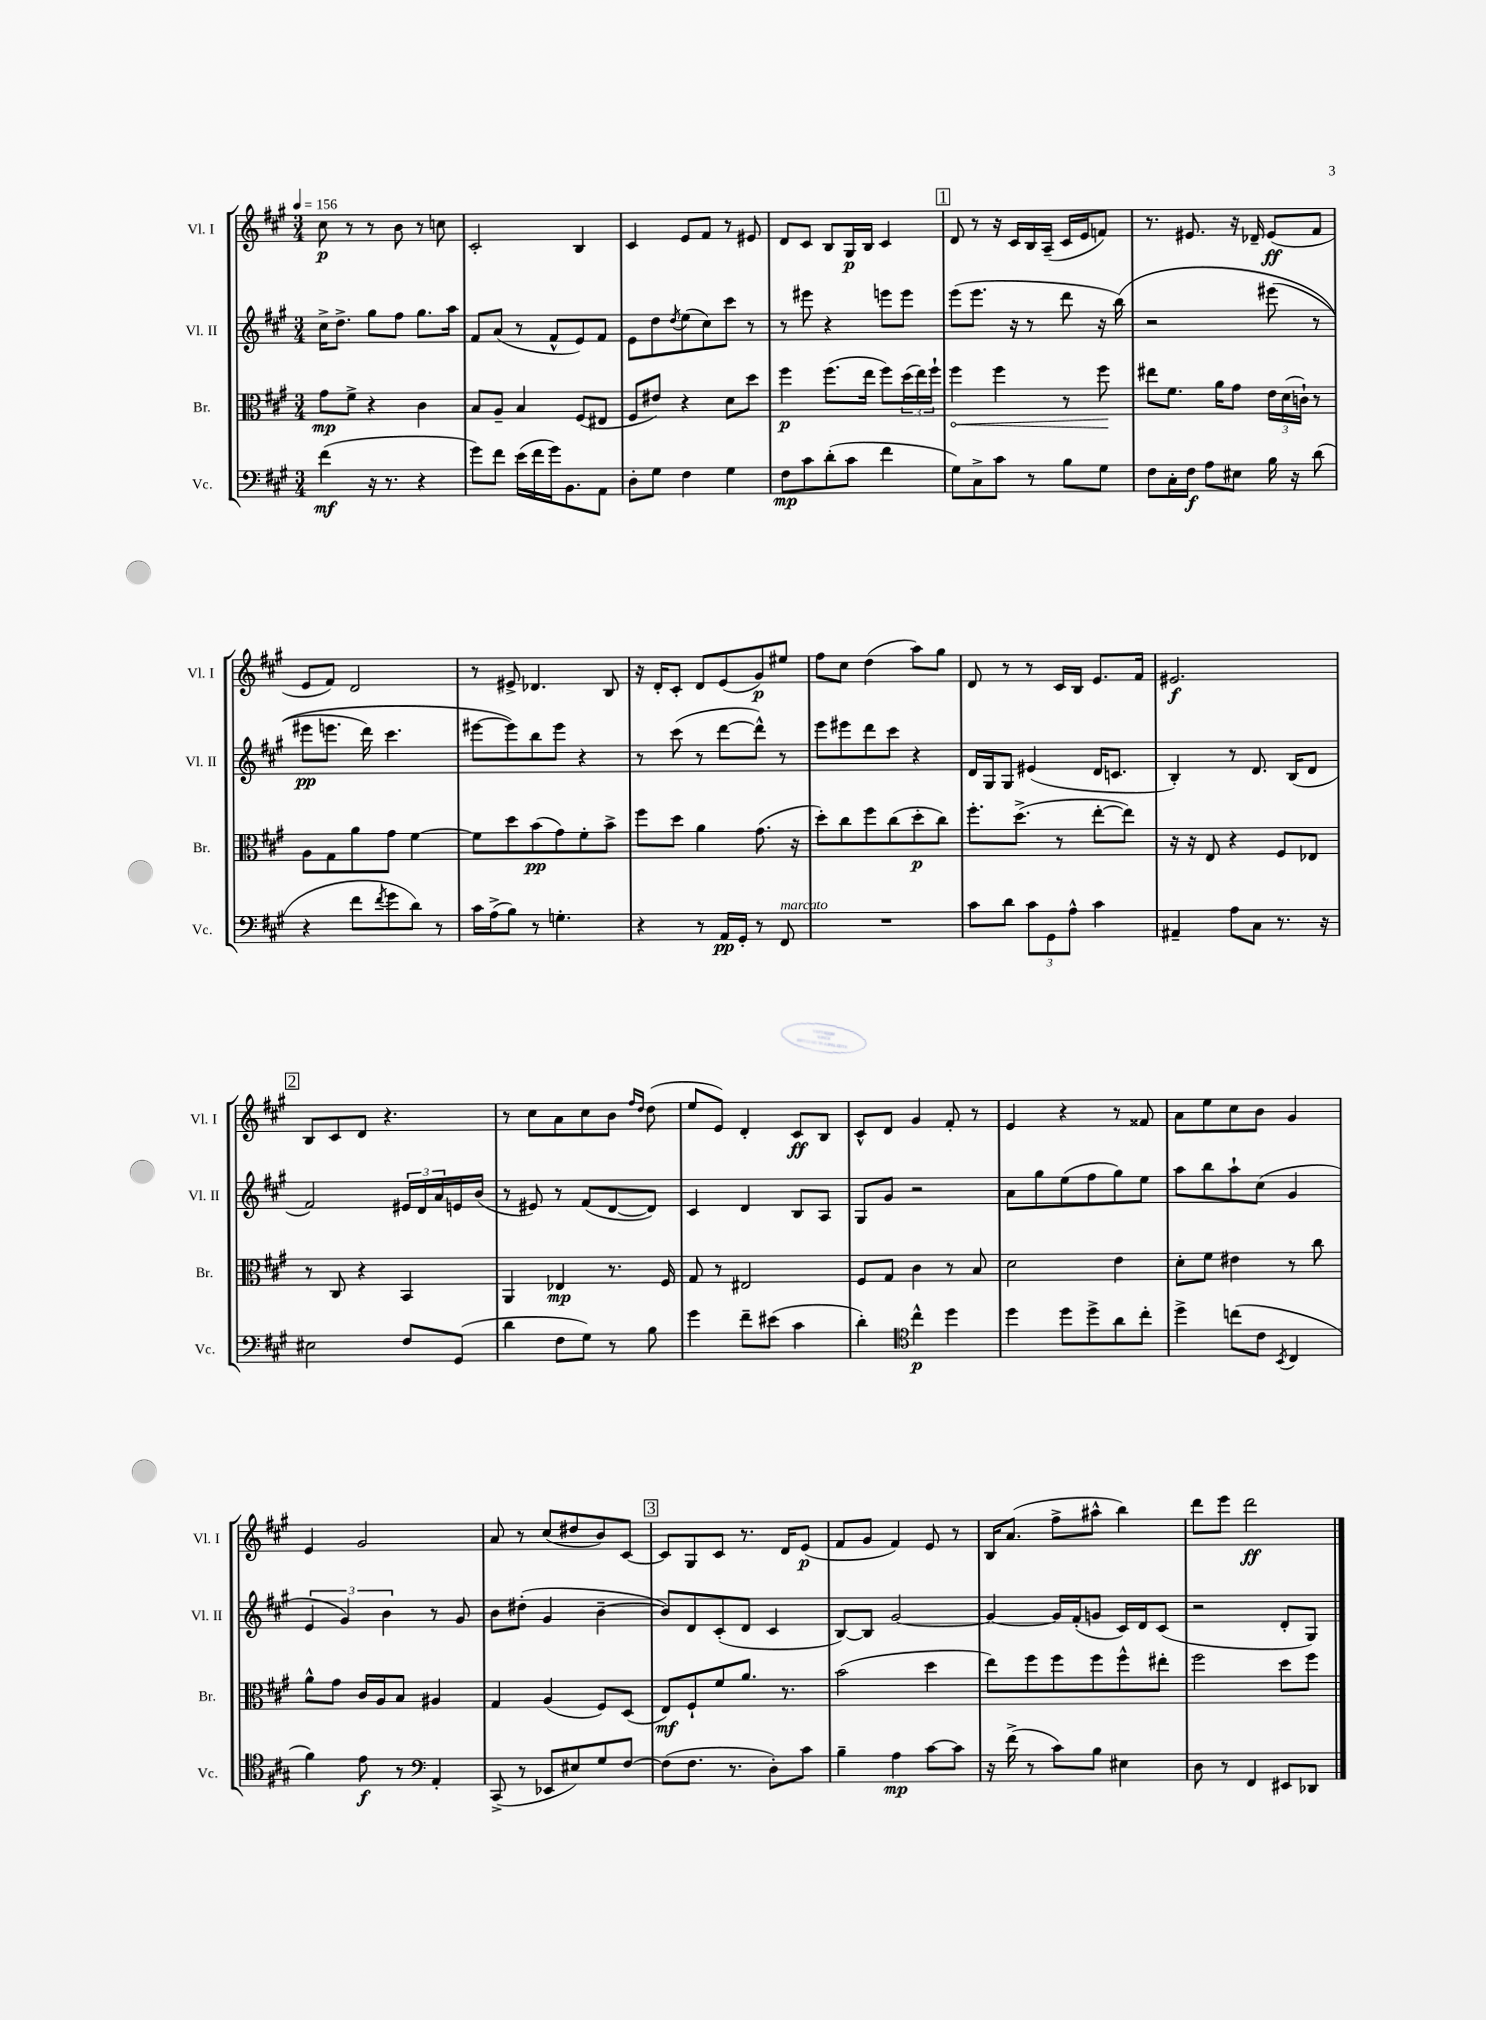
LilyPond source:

<<
\new StaffGroup <<
\new Staff = "s0" \with { instrumentName = "Vl. I" shortInstrumentName = "Vl. I" } {
    \clef treble \key a \major \numericTimeSignature \time 3/4 \tempo 4 = 156
    cis''8\p r8 r8 b'8 r8 c''8 |
    cis'2-. b4 |
    cis'4 e'8 fis'8 r8 eis'8 |
    d'8 cis'8 b8 gis16\p b16 cis'4 |
    \mark \markup { \box "1" } d'8 r8 r16 cis'16 b16 a16--( cis'16 e'16 f'8) |
    r8. eis'8. r16 des'16-- eis'8\ff( fis'8 |
    e'8 fis'8) d'2 |
    r8 eis'8-> des'4. b8 |
    r16 d'16-. cis'8-. d'8 e'8( gis'8\p) eis''8 |
    fis''8 cis''8 d''4( a''8) gis''8 |
    d'8 r8 r8 cis'16 b16 e'8. fis'16 |
    eis'2.\f |
    \mark \markup { \box "2" } b8 cis'8 d'8 r4. |
    r8 cis''8 a'8 cis''8 b'8 \grace { fis''16 d''16 } d''8( |
    e''8 e'8) d'4-. cis'8\ff b8 |
    cis'8-^ d'8 gis'4 fis'8-. r8 |
    e'4 r4 r8 fisis'8 |
    a'8 e''8 cis''8 b'8 gis'4 |
    e'4 gis'2 |
    a'8 r8 cis''8( dis''8 b'8) cis'8~ |
    \mark \markup { \box "3" } cis'8 gis8 cis'8 r8. d'16 e'8\p( |
    fis'8 gis'8 fis'4) e'8 r8 |
    b16 a'8.( fis''8-> ais''8-^ b''4) |
    d'''8 e'''8 d'''2\ff \bar "|." |
}
\new Staff = "s1" \with { instrumentName = "Vl. II" shortInstrumentName = "Vl. II" } {
    \clef treble \key a \major \numericTimeSignature \time 3/4
    cis''16-> d''8.-> gis''8 fis''8 gis''8. a''16 |
    fis'8 a'8( r8 fis'8-^ e'8) fis'8 |
    e'8 d''8 \acciaccatura { d''8 } e''8( cis''8) cis'''8 r8 |
    r8 eis'''8 r4 e'''8 e'''8 |
    \mark \markup { \box "1" } e'''8( e'''8. r16 r8 d'''8 r16 b''16)\( |
    r2 eis'''8( r8 |
    eis'''8\pp e'''8. d'''16) cis'''4. |
    eis'''8~ eis'''8\) b''8 eis'''8 r4 |
    r8 cis'''8( r8 d'''8~ d'''8-^) r8 |
    e'''8 eis'''8 d'''8 cis'''8 r4 |
    d'16 gis16 gis8 eis'4( d'16 c'8. |
    b4-.) r8 d'8. b16( d'8 |
    \mark \markup { \box "2" } fis'2) \tuplet 3/2 { eis'16 d'16 a'16 } e'16 b'16( |
    r8 eis'8) r8 fis'8( d'8~ d'8) |
    cis'4 d'4 b8 a8 |
    gis8 gis'8 r2 |
    a'8 gis''8 e''8( fis''8 gis''8) e''8 |
    a''8 b''8 a''8-! cis''8( gis'4 |
    \tuplet 3/2 { e'4 gis'4) b'4 } r8 gis'8 |
    b'8 dis''8-.( gis'4 b'4~-- |
    \mark \markup { \box "3" } b'8) d'8 cis'8-.( d'8 cis'4 |
    b8~) b8 gis'2~ |
    gis'4~ gis'16 fis'16-.( g'8 cis'16) d'16 cis'8( |
    r2 d'8-. gis8) \bar "|." |
}
\new Staff = "s2" \with { instrumentName = "Br." shortInstrumentName = "Br." } {
    \clef alto \key a \major \numericTimeSignature \time 3/4
    gis'8\mp fis'8-> r4 cis'4 |
    b8 a8-- b4 fis8( eis8 |
    fis8 eis'8) r4 d'8 d''8 |
    fis''4\p fis''8.( e''16 fis''8) \tuplet 3/2 { d''16( e''16) fis''16-! } |
    \mark \markup { \box "1" } \once \override Hairpin.circled-tip = ##t fis''4\< fis''4 r8 fis''8\! |
    eis''8 fis'8. a'16 gis'8 \tuplet 3/2 { e'16 d'16( c'16-!) } r8 |
    a8 gis8 a'8 gis'8 fis'4~ |
    fis'8 d''8 b'8\pp( gis'8) fis'8-. b'8-> |
    fis''8 d''8 a'4 gis'8.( r16 |
    d''8-.) cis''8 fis''8 cis''8( d''8-.\p cis''8) |
    fis''8.-. d''8.->( r8 e''8~-. e''8) |
    r16 r16 e8 r4 fis8 ees8 |
    \mark \markup { \box "2" } r8 cis8 r4 b,4 |
    a,4 ees4\mp r8. fis16 |
    gis8 r8 eis2 |
    fis8 gis8 cis'4 r8 b8 |
    d'2 e'4 |
    d'8-. fis'8 eis'4 r8 cis''8 |
    a'8-^ gis'8 cis'16 a16 b8 ais4 |
    gis4 a4( fis8) d8( |
    \mark \markup { \box "3" } e8\mf) fis8-! fis'8 a'8. r8. |
    b'2( d''4 |
    e''8) fis''8 fis''8 fis''8 fis''8-^ eis''8-. |
    fis''2 d''8 fis''8 \bar "|." |
}
\new Staff = "s3" \with { instrumentName = "Vc." shortInstrumentName = "Vc." } {
    \clef bass \key a \major \numericTimeSignature \time 3/4
    fis'4\mf( r16 r8. r4 |
    gis'8) fis'8 e'16( fis'16 gis'16) b,8. a,8 |
    d8-. gis8 fis4 gis4 |
    fis8\mp cis'8 d'8-.( cis'8 fis'4 |
    \mark \markup { \box "1" } gis8) cis8-> cis'8 r8 b8 gis8 |
    fis8 cis16-. fis16\f a8 eis8 b16 r16 d'8( |
    r4 fis'8 \acciaccatura { fis'8 } gis'8 d'8) r8 |
    cis'16 a16->( b8) r8 g4.-. |
    r4 r8 a,16\pp gis,16-. r8 fis,8^\markup { \italic "marcato" } |
    R2. |
    cis'8 d'8 \tuplet 3/2 { cis'8 gis,8 a8-^ } cis'4 |
    ais,4-- a8 cis8 r8. r16 |
    \mark \markup { \box "2" } eis2 fis8 gis,8( |
    d'4 fis8 gis8) r8 b8 |
    gis'4 fis'8-- eis'8( cis'4 |
    d'4-.) \clef tenor cis''4-^\p d''4 |
    d''4 d''8 d''8-> a'8 cis''8-. |
    d''4-> c''8( cis'8 \acciaccatura { b,8 } cis4 |
    fis'4) e'8\f r8 \clef bass a,4-. |
    cis,8->( r8 ees,8 eis8) gis8 fis8~ |
    \mark \markup { \box "3" } fis8( fis8. r8. d8-.) cis'8 |
    b4-- a4\mp cis'8~ cis'8 |
    r16 fis'16->( r8 cis'8) b8 eis4 |
    d8 r8 fis,4 eis,8 des,8 \bar "|." |
}
>>
>>
\layout { \context { \Score \remove "Bar_number_engraver" } }
